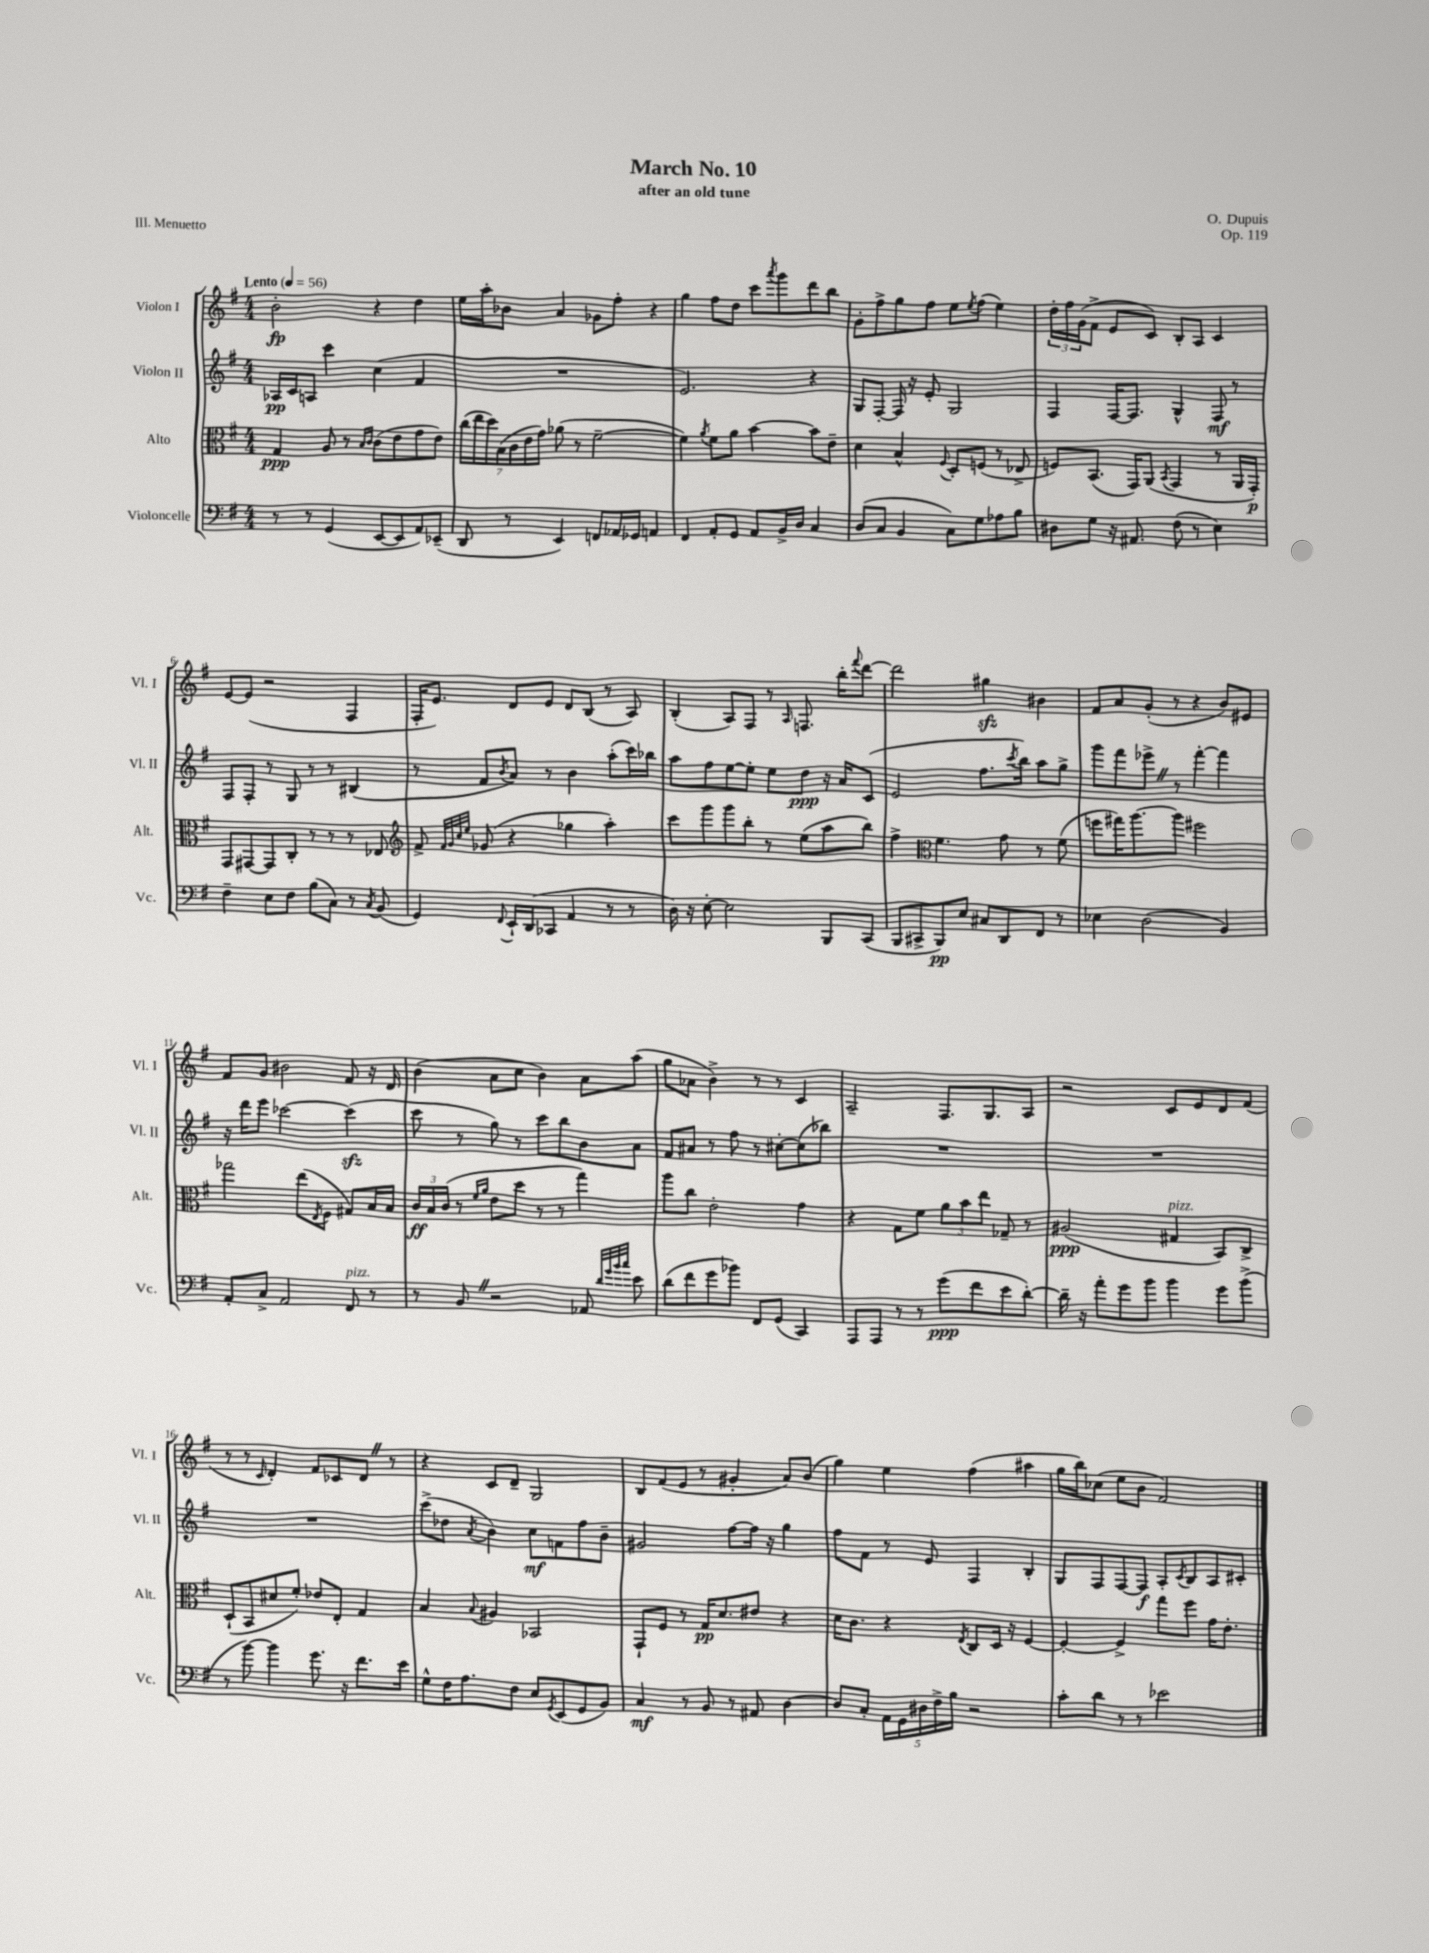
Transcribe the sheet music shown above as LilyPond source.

\header { title = "March No. 10" composer = "O. Dupuis" subtitle = "after an old tune" opus = "Op. 119" piece = "III. Menuetto" }
<<
\new StaffGroup <<
\new Staff = "s0" \with { instrumentName = "Violon I" shortInstrumentName = "Vl. I" } {
    \clef treble \key g \major \numericTimeSignature \time 4/4 \tempo "Lento" 4 = 56
    b'2-.\fp r4 d''4 |
    e''16 a''16-. bes'8 a'4 ges'8 fis''8-. r4 |
    g''4 fis''8 d''8 c'''8 \acciaccatura { a'''8 } g'''8 d'''8 b''8 |
    g'8-. fis''8-> g''8 fis''8 e''8 \acciaccatura { e''8 } fis''8( e''4) |
    \tuplet 3/2 { d''16-. fis''16 g'16( } fis'8-> e'8 c'8) b8-. a8 c'4 |
    e'8~ e'8( r2 fis4 |
    fis16-. e'8.) d'8 e'8 d'8 b8( r8 a8) |
    b4-.( a8) fis8 r8 \grace { a16 } f8. b''16-. \appoggiatura { fis'''8 } d'''8~ |
    d'''2 gis''4\sfz bis'4 |
    fis'8 a'8 g'8-.( r8 r4 b'8) eis'8 |
    fis'8 g'8 bis'2 fis'8 r16 d'16 |
    b'4( a'8 c''8 b'4) a'8 a''8( |
    g''8 aes'8 b'4->) r8 r8 c'4 |
    a2-- fis8. g8. a8 |
    r2 c'8 e'8 d'8 fis'8( |
    r8 r8 \grace { c'16 } d'4-.) fis'8 ces'8 d'8 \once \override BreathingSign.text = \markup { \musicglyph "scripts.caesura.straight" } \breathe r8 |
    r4 c'8 d'8-- g2 |
    b8 fis'8( e'8 r8 gis'4-. a'8) b'8( |
    g''4) e''4 fis''4( ais''4 |
    g''16 b''16) ces''8( e''8 b'8 fis'2) \bar "|." |
}
\new Staff = "s1" \with { instrumentName = "Violon II" shortInstrumentName = "Vl. II" } {
    \clef treble \key g \major \numericTimeSignature \time 4/4
    aes16\pp c'16 a8 c'''4 c''4( fis'4 |
    R1 |
    e'2.) r4 |
    g8 fis8~-. fis16 r16 e'8-. g2 |
    fis4 fis16~ fis8. g4-^ fis8\mf r8 |
    fis8 fis8-. r8 g8 r8 r8 bis4( |
    r8 fis'8 \acciaccatura { b'8 } a'8) r8 b'4 a''8-.( c'''16) bes''16 |
    a''8 fis''8 e''8~ e''8-. e''8 d''8\ppp r16 a'16 c'8( |
    e'2 fis''8. \acciaccatura { c'''8 } b''16) a''8 g''8-> |
    g'''8 fis'''8 ees'''8-> \once \override BreathingSign.text = \markup { \musicglyph "scripts.caesura.straight" } \breathe r8 fis'''4~-. fis'''4 |
    r16 d'''16 e'''8 ces'''2~ ces'''4\sfz( |
    c'''8 r8 g''8) r8 c'''8 b''8 b'8 a'8 |
    fis'8 ais'8 r8 fis''8 r8 cis''8~-. cis''8( bes''8) |
    R1 |
    R1 |
    R1 |
    c'''8->( des''8 \acciaccatura { a'8 } b'4) c''8\mf f'8 fis''8 b'8-- |
    gis'2 fis''8~ fis''16 r16 g''4 |
    fis''8 fis'8 r8 e'8 fis4 b4-. |
    g8 fis8 fis8~ fis8\f a8-. \acciaccatura { c'8 } b8 a8 cis'8-. \bar "|." |
}
\new Staff = "s2" \with { instrumentName = "Alto" shortInstrumentName = "Alt." } {
    \clef alto \key g \major \numericTimeSignature \time 4/4
    g4\ppp a8 r8 \grace { b16 c'16 } c'8( e'8 g'8 e'8) |
    \tuplet 7/4 { c''16( e''16 d''16) b16( c'16 e'16 g'16) } aes'8( r8 fis'2~-- |
    fis'4) \acciaccatura { a'8 } fis'8 a'8 b'4~ b'8 e'8-- |
    d'4 b4-^ \appoggiatura { fis8 } d8-. f8( r8 ees8-> |
    f8) b,8.( g,16) a,8( \acciaccatura { b,8 } g,4 r8 a,16 g,16-.\p) |
    g,8 gis,8~ gis,8 c8-. r8 r8 r8 ees8 |
    \clef treble fis'8-> \grace { fis'32 g'32 c''32 e''32 } ges'8( r4 ges''4 a''4-.) |
    c'''8 g'''8 g'''8 b''8-. r8 e''8( a''8 b''8) |
    fis''4-> \clef alto fis'4. g'8 r8 fis'8( |
    f''8 gis''16) a''8.~ a''8 fis''2 |
    ges''2 e''8( \acciaccatura { e8 } fis8 gis8) b16 b16 |
    \tuplet 3/2 { c'16\ff b16 c'16( } r8 \grace { fis'16 a'16 } e'8 d''8 r8 r8 g''4) |
    a''8 c''8 e'2-. g'4 |
    r4 g8 fis'8 \tuplet 3/2 { a'8 b'8 e''8 } ges8-- r8 |
    ais2\ppp( gis4^\markup { \italic "pizz." } b,8) c8-> |
    d8-!( b,8 dis'8 fis'8-.) ees'8 e8-. g4 |
    b4 \appoggiatura { b8 } ais4 bes,2 |
    g,8-! fis8 r8 g16\pp d'8. eis'8 r4 |
    d'16 c'8. r4 \acciaccatura { e8 } c8 d16 r16 fis4~ |
    fis4~-. fis4-> g''8 fis''8 g'16 e'8.-. \bar "|." |
}
\new Staff = "s3" \with { instrumentName = "Violoncelle" shortInstrumentName = "Vc." } {
    \clef bass \key g \major \numericTimeSignature \time 4/4
    r8 r8 g,4( e,8~ e,8 a,8) ees,8--( |
    d,8 r8 e,4) f,8 aes,16 ges,16 a,4 |
    fis,4 a,8-. g,8 a,8 b,16-> d16 c4 |
    d8( c8 b,4 c8) g8 aes8 b8 |
    dis8 g8 r16 ais,8. fis8( r8 e4) |
    fis4-- e8 fis8 b8( c8) r8 \acciaccatura { c8 } b,8( |
    g,4) \appoggiatura { fis,8 } e,16-! d,16( ces,8 a,4 r8 r8 |
    d16) r16 e8~-. e2 b,,8 c,8( |
    b,,8 cis,8-> b,,8\pp) e8 cis8 d,8 fis,8 r8 |
    ees4 d2( b,4) |
    a,8-. c8-> a,2 fis,8^\markup { \italic "pizz." } r8 |
    r8 b,8 \once \override BreathingSign.text = \markup { \musicglyph "scripts.caesura.straight" } \breathe r2 aes,8 \grace { d'32 g'32 b'32 c''32 } e'8 |
    d'8( fis'8 g'8 bes'8) fis,8 g,8( c,4) |
    a,,8 a,,8 r8 r8 g'8\ppp( fis'8 e'8 d'8~-.) |
    d'16-- r16 a'8-. g'8 b'8 b'4 g'8 b'8->( |
    r8 b'8~) b'4 g'8. r16 fis'8. e'16 |
    g8-^ fis16 a8. fis8 e8 \acciaccatura { g,8 } e,8( g,8 b,8) |
    c4\mf r8 b,8 r8 ais,8 d4~ |
    d8 c8-. \tuplet 5/4 { a,16 g,16 dis16 fis16-> b16 } r2 |
    c'8-. d'8 r8 r8 ees'2 \bar "|." |
}
>>
>>
